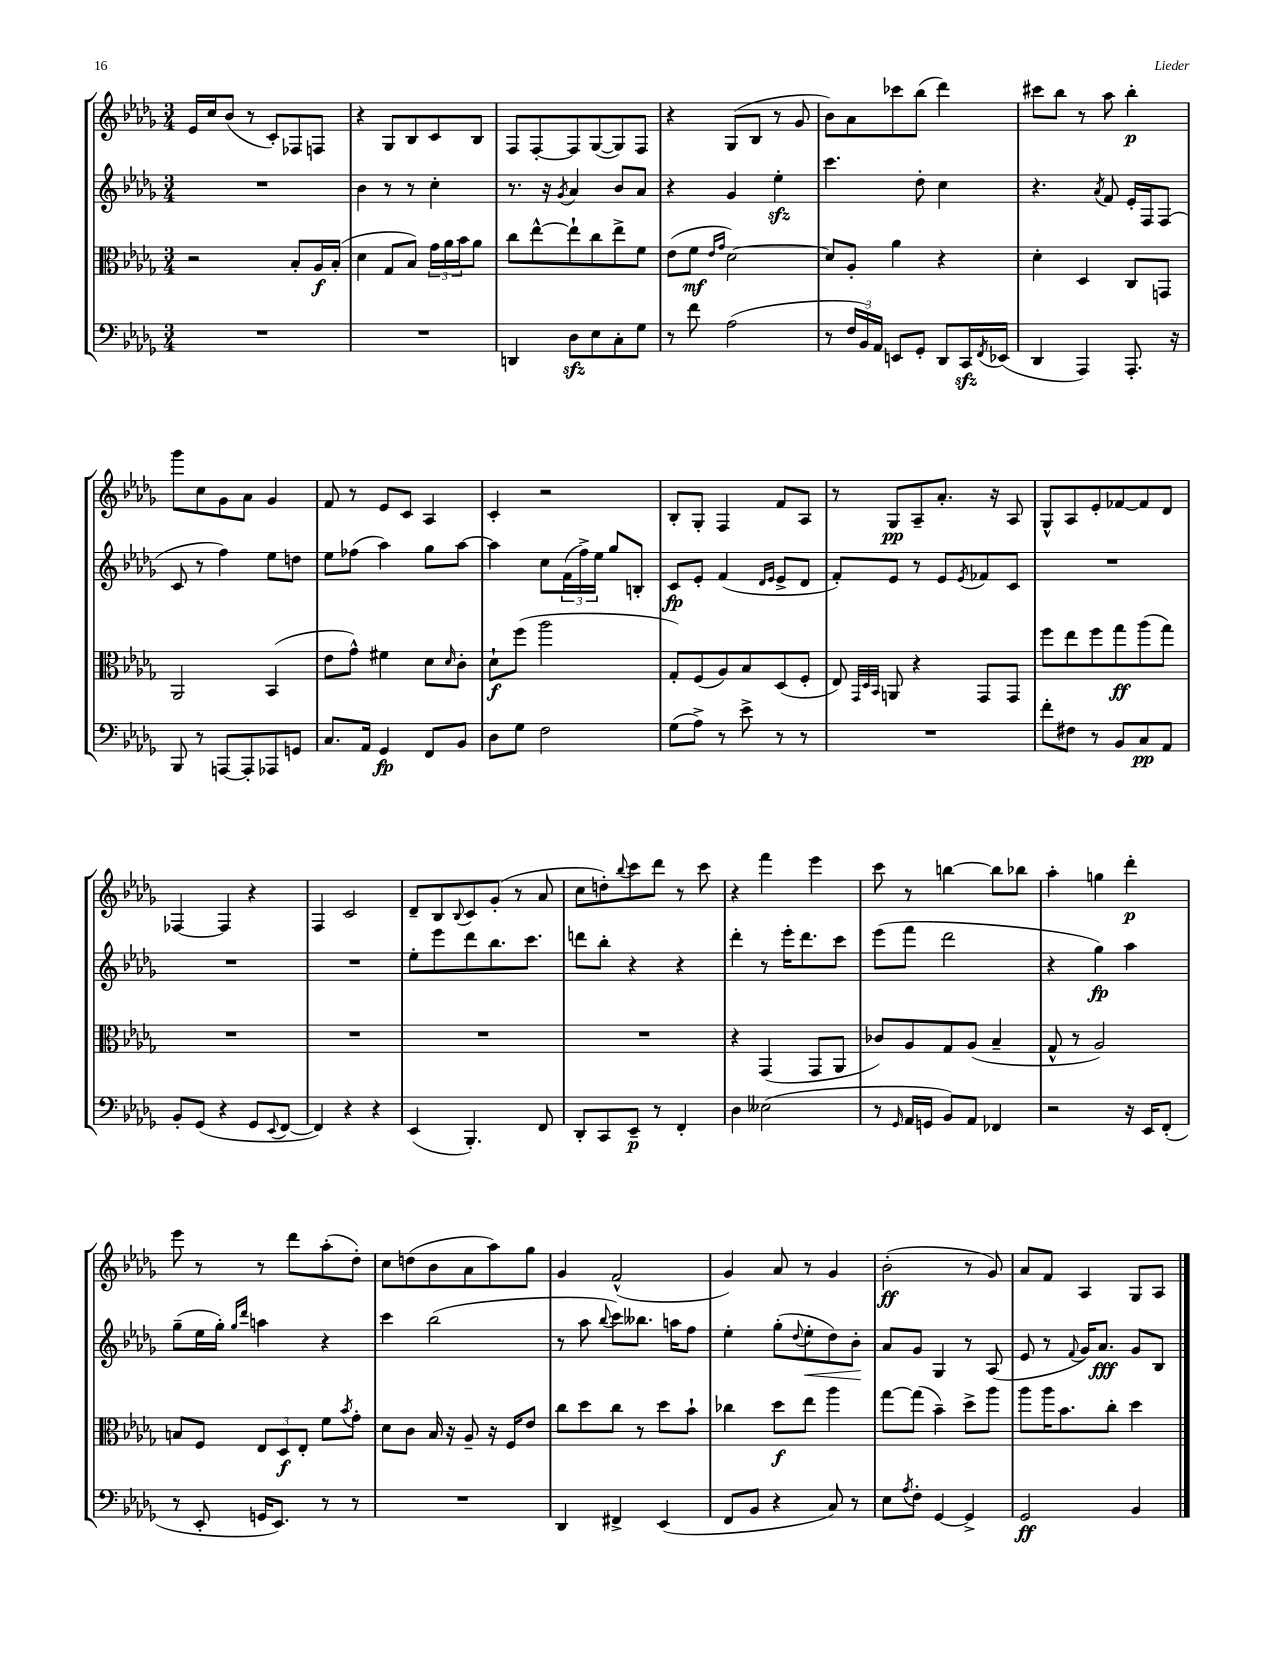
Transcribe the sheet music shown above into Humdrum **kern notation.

**kern	**dynam	**kern	**dynam	**kern	**dynam	**kern	**dynam
*part4	*part4	*part3	*part3	*part2	*part2	*part1	*part1
*staff4	*staff4	*staff3	*staff3	*staff2	*staff2	*staff1	*staff1
*clefF4	*	*clefC3	*	*clefG2	*	*clefG2	*
*k[b-e-a-d-g-]	*	*k[b-e-a-d-g-]	*	*k[b-e-a-d-g-]	*	*k[b-e-a-d-g-]	*
*M3/4	*	*M3/4	*	*M3/4	*	*M3/4	*
=17	=17	=17	=17	=17	=17	=17	=17
2.r	.	2r	.	2.r	.	16e-/LL	.
.	.	.	.	.	.	16cc/J	.
.	.	.	.	.	.	(8b-/J	.
.	.	.	.	.	.	8r	.
.	.	.	.	.	.	8c'/L)	.
.	.	8B-'/L	.	.	.	8F-X/	.
.	.	16A-/L	f	.	.	8Fn/J	.
.	.	(16B-'/JJ	.	.	.	.	.
=18	=18	=18	=18	=18	=18	=18	=18
2.r	.	4d-\	.	4b-\	.	4r	.
.	.	8G-/L	.	8r	.	8G-/L	.
.	.	8B-/J)	.	8r	.	8B-/	.
.	.	24g-\LL	.	4cc'\	.	8c/	.
.	.	24a-\	.	.	.	.	.
.	.	24b-\J	.	.	.	.	.
.	.	8a-\J	.	.	.	8B-/J	.
=19	=19	=19	=19	=19	=19	=19	=19
4DDn/	.	8cc\L	.	8.r	.	8F/L	.
.	.	[8ee-^^\	.	.	.	[8F'/	.
.	.	.	.	16r	.	.	.
.	.	.	.	8qg-/	.	.	.
8D-zz\L	.	8ee-`\]	.	4a-/	.	8F/]	.
8E-\	.	8cc\	.	.	.	([8G-/	.
8C'\	.	8ee-^\	.	8b-/L	.	8G-/])	.
8G-\J	.	8f\J	.	8a-/J	.	8F/J	.
=20	=20	=20	=20	=20	=20	=20	=20
8r	.	(8e-\L	.	4r	.	4r	.
8f\	.	8f\J	mf	.	.	.	.
.	.	16qqe-/LL	.	.	.	.	.
.	.	16qqg-/JJ	.	.	.	.	.
(2A-\	.	[2d-\)	.	4g-/	.	(8G-/L	.
.	.	.	.	.	.	8B-/J	.
.	.	.	.	4ee-zz'\	.	8r	.
.	.	.	.	.	.	8g-/	.
=21	=21	=21	=21	=21	=21	=21	=21
8r	.	8d-/L]	.	4.ccc\	.	8b-\L)	.
24F/LL	.	8A-'/J	.	.	.	8a-\	.
24BB-/)	.	.	.	.	.	.	.
24AA-/JJ	.	.	.	.	.	.	.
8EEn/L	.	4a-\	.	.	.	8ccc-X\	.
8GG-'/J	.	.	.	8dd-'\	.	(8bb-\J	.
8DD-/L	.	4r	.	4cc\	.	4ddd-\)	.
16CCzz/L	.	.	.	.	.	.	.
8qFF/	.	.	.	.	.	.	.
(16EE-X/JJ	.	.	.	.	.	.	.
=22	=22	=22	=22	=22	=22	=22	=22
4DD-/	.	4d-'\	.	4.r	.	8ccc#X\L	.
.	.	.	.	.	.	8bb-\J	.
4AAA-/)	.	4D-/	.	.	.	8r	.
.	.	.	.	8qa-/	.	.	.
.	.	.	.	8f/	.	8aa-\	.
8.AAA-'/	.	8C/L	.	16e-'/LL	.	4bb-'\	p
.	.	.	.	16F/J	.	.	.
.	.	8GGn/J	.	(8F/J	.	.	.
16r	.	.	.	.	.	.	.
!!LO:LB:g=z
=23	=23	=23	=23	=23	=23	=23	=23
8BBB-/	.	2AA-/	.	8c/	.	8ggg-\L	.
8r	.	.	.	8r	.	8cc\	.
[8AAAn/L	.	.	.	4ff\)	.	8g-\	.
8AAA'/]	.	.	.	.	.	8a-\J	.
8AAA-X/	.	(4BB-/	.	8ee-\L	.	4g-/	.
8GGn/J	.	.	.	8ddn\J	.	.	.
=24	=24	=24	=24	=24	=24	=24	=24
8.C/L	.	8e-\L	.	8ee-\L	.	8f/	.
.	.	8g-^^\J)	.	(8ff-X\J	.	8r	.
16AA-/Jk	.	.	.	.	.	.	.
4GG-/	fp	4f#X\	.	4aa-\)	.	8e-/L	.
.	.	.	.	.	.	8c/J	.
8FF/L	.	8d-\L	.	8gg-\L	.	4A-/	.
.	.	16qqd-/	.	.	.	.	.
8BB-/J	.	8c'\J	.	[8aa-\J	.	.	.
=25	=25	=25	=25	=25	=25	=25	=25
8D-\L	.	8d-`\L	f	4aa-\]	.	4c'/	.
8G-\J	.	(8ff\J	.	.	.	.	.
2F\	.	2aa-\	.	8cc\L	.	2r	.
.	.	.	.	(24f\L	.	.	.
.	.	.	.	24ff^\)	.	.	.
.	.	.	.	24ee-\JJ	.	.	.
.	.	.	.	8gg-/L	.	.	.
.	.	.	.	8Bn'/J	.	.	.
=26	=26	=26	=26	=26	=26	=26	=26
(8G-\L	.	8G-'/L)	.	8c/L	fp	8B-'/L	.
8A-^\J)	.	(8F/	.	8e-'/J	.	8G-'/J	.
8r	.	8A-/)	.	(4f/	.	4F/	.
8e-^\	.	8B-/	.	.	.	.	.
.	.	.	.	16qqd-/LL	.	.	.
.	.	.	.	16qqe-/JJ	.	.	.
8r	.	(8D-/	.	8e-^/L	.	8f/L	.
8r	.	8F'/J	.	8d-/J	.	8A-/J	.
=27	=27	=27	=27	=27	=27	=27	=27
2.r	.	8E-/)	.	8f'/L)	.	8r	.
.	.	32qqGG-/LLL	.	.	.	.	.
.	.	32qqD-/	.	.	.	.	.
.	.	32qqBB-/JJJ	.	.	.	.	.
.	.	8AAn/	.	8e-/J	.	8G-/L	pp
.	.	4r	.	8r	.	8A-~/	.
.	.	.	.	8e-/L	.	8.a-'/J	.
.	.	.	.	8qe-/	.	.	.
.	.	8GG-/L	.	8f-X/	.	.	.
.	.	.	.	.	.	16r	.
.	.	8GG-/J	.	8c/J	.	8A-/	.
=28	=28	=28	=28	=28	=28	=28	=28
8f'\L	.	8ff\L	.	2.r	.	8G-^^/L	.
8F#X\J	.	8ee-\	.	.	.	8A-/	.
8r	.	8ff\	.	.	.	8e-'/	.
8BB-/L	.	8gg-\	ff	.	.	[8f-X/	.
8C/	pp	(8aa-\	.	.	.	8f-/]	.
8AA-/J	.	8gg-\J)	.	.	.	8d-/J	.
!!LO:LB:g=z
=29	=29	=29	=29	=29	=29	=29	=29
8BB-'/L	.	2.r	.	2.r	.	[4F-X/	.
(8GG-/J	.	.	.	.	.	.	.
4r	.	.	.	.	.	4F-/]	.
8GG-/L	.	.	.	.	.	4r	.
8qqEE-/	.	.	.	.	.	.	.
[8FF/J	.	.	.	.	.	.	.
=30	=30	=30	=30	=30	=30	=30	=30
4FF/])	.	2.r	.	2.r	.	4F/	.
4r	.	.	.	.	.	2c/	.
4r	.	.	.	.	.	.	.
=31	=31	=31	=31	=31	=31	=31	=31
(4EE-/	.	2.r	.	8ee-'\L	.	8d-~/L	.
.	.	.	.	8eee-\	.	8B-/	.
.	.	.	.	.	.	8qqB-/	.
4.BBB-'/)	.	.	.	8ddd-\	.	8c/	.
.	.	.	.	8.bb-\	.	(8g-'/J	.
.	.	.	.	.	.	8r	.
.	.	.	.	8.ccc\J	.	.	.
8FF/	.	.	.	.	.	8a-/	.
=32	=32	=32	=32	=32	=32	=32	=32
8DD-'/L	.	2.r	.	8dddn\L	.	8cc\L	.
8CC/	.	.	.	8bb-'\J	.	8ddn'\)	.
.	.	.	.	.	.	8qqbb-/	.
8EE-~/J	p	.	.	4r	.	8ccc\	.
8r	.	.	.	.	.	8ddd-\J	.
4FF'/	.	.	.	4r	.	8r	.
.	.	.	.	.	.	8ccc\	.
=33	=33	=33	=33	=33	=33	=33	=33
4D-\	.	4r	.	4ddd-'\	.	4r	.
(2E--X\	.	(4GG-/	.	8r	.	4fff\	.
.	.	.	.	16eee-'\KL	.	.	.
.	.	.	.	8.ddd-\	.	.	.
.	.	8GG-/L	.	.	.	4eee-\	.
.	.	8AA-/J	.	8ccc\J	.	.	.
=34	=34	=34	=34	=34	=34	=34	=34
8r	.	8c-X/L)	.	(8eee-\L	.	8ccc\	.
16qqGG-/	.	.	.	.	.	.	.
16AA-/LL	.	8A-/	.	8fff\J	.	8r	.
16GGn/JJ	.	.	.	.	.	.	.
8BB-/L)	.	8G-/	.	2ddd-\	.	[4bbn\	.
8AA-/J	.	(8A-/J	.	.	.	.	.
4FF-X/	.	4B-~/	.	.	.	8bb\L]	.
.	.	.	.	.	.	8bb-X\J	.
=35	=35	=35	=35	=35	=35	=35	=35
2r	.	8G-^^/	.	4r	.	4aa-'\	.
.	.	8r	.	.	.	.	.
.	.	2A-/)	.	4gg-\)	fp	4ggn\	.
16r	.	.	.	4aa-\	.	4ddd-'\	p
16EE-/KL	.	.	.	.	.	.	.
(8FF'/J	.	.	.	.	.	.	.
!!LO:LB:g=z
=36	=36	=36	=36	=36	=36	=36	=36
8r	.	8Bn/L	.	(8gg-~\L	.	8eee-\	.
8EE-'/	.	8F/J	.	16ee-\L	.	8r	.
.	.	.	.	16gg-'\JJ)	.	.	.
.	.	.	.	16qqgg-/LL	.	.	.
.	.	.	.	16qqddd-/JJ	.	.	.
16GGn/KL	.	12E-/L	.	4aan\	.	8r	.
8.EE-/J)	.	.	.	.	.	.	.
.	.	12D-/	f	.	.	.	.
.	.	.	.	.	.	8ddd-\L	.
.	.	12E-'/J	.	.	.	.	.
8r	.	8f\L	.	4r	.	(8aa-'\	.
.	.	8qb-/	.	.	.	.	.
8r	.	8g-'\J	.	.	.	8dd-'\J)	.
=37	=37	=37	=37	=37	=37	=37	=37
2.r	.	8d-\L	.	4ccc\	.	8cc\L	.
.	.	8c\J	.	.	.	(8ddn\	.
.	.	16B-/	.	(2bb-\	.	8b-\	.
.	.	16r	.	.	.	.	.
.	.	8A-~/	.	.	.	8a-\	.
.	.	16r	.	.	.	8aa-\)	.
.	.	16F/KL	.	.	.	.	.
.	.	8e-/J	.	.	.	8gg-\J	.
=38	=38	=38	=38	=38	=38	=38	=38
4DD-/	.	8cc\L	.	8r	.	4g-/	.
.	.	8dd-\	.	8aa-\	.	.	.
.	.	.	.	8qqbb-/	.	.	.
4FF#X^/	.	8cc\J	.	8ccc\L)	.	(2f^^/	.
.	.	8r	.	8.bb--X\J	.	.	.
(4EE-/	.	8dd-\L	.	.	.	.	.
.	.	.	.	16aan\KL	.	.	.
.	.	8b-`\J	.	8ff\J	.	.	.
=39	=39	=39	=39	=39	=39	=39	=39
8FF/L	.	4cc-X\	.	4ee-'\	.	4g-/)	.
8BB-/J	.	.	.	.	.	.	.
4r	.	8dd-\L	f	(8gg-'\L	.	8a-/	.
.	.	.	.	8qqdd-/	.	.	.
!	!	!	!	!	!LO:HP:b	!	!
.	.	8ee-\J	.	8ee-'\	<	8r	.
8C/)	.	4aa-\	.	8dd-\)	.	4g-/	.
8r	.	.	.	8b-'\J	.	.	.
.	.	.	.	.	[	.	.
=40	=40	=40	=40	=40	=40	=40	=40
8E-\L	.	[8gg-\L	.	8a-/L	.	(2b-'\	ff
8qA-/	.	.	.	.	.	.	.
8F'\J	.	(8gg-\J]	.	8g-/J	.	.	.
[4GG-/	.	4b-~\)	.	4G-/	.	.	.
4GG-^/]	.	8dd-^\L	.	8r	.	8r	.
.	.	8aa-\J	.	(8A-/	.	8g-/)	.
=41	=41	=41	=41	=41	=41	=41	=41
2GG-/	ff	8aa-\L	.	8e-/	.	8a-/L	.
.	.	16aa-\K	.	8r	.	8f/J	.
.	.	8.b-\	.	.	.	.	.
.	.	.	.	8qqf/	.	.	.
.	.	.	.	16g-/KL)	.	4A-/	.
.	.	.	.	8.a-/J	fff	.	.
.	.	8cc'\J	.	.	.	.	.
4BB-/	.	4dd-\	.	8g-/L	.	8G-/L	.
.	.	.	.	8B-/J	.	8A-/J	.
==	==	==	==	==	==	==	==
*-	*-	*-	*-	*-	*-	*-	*-
